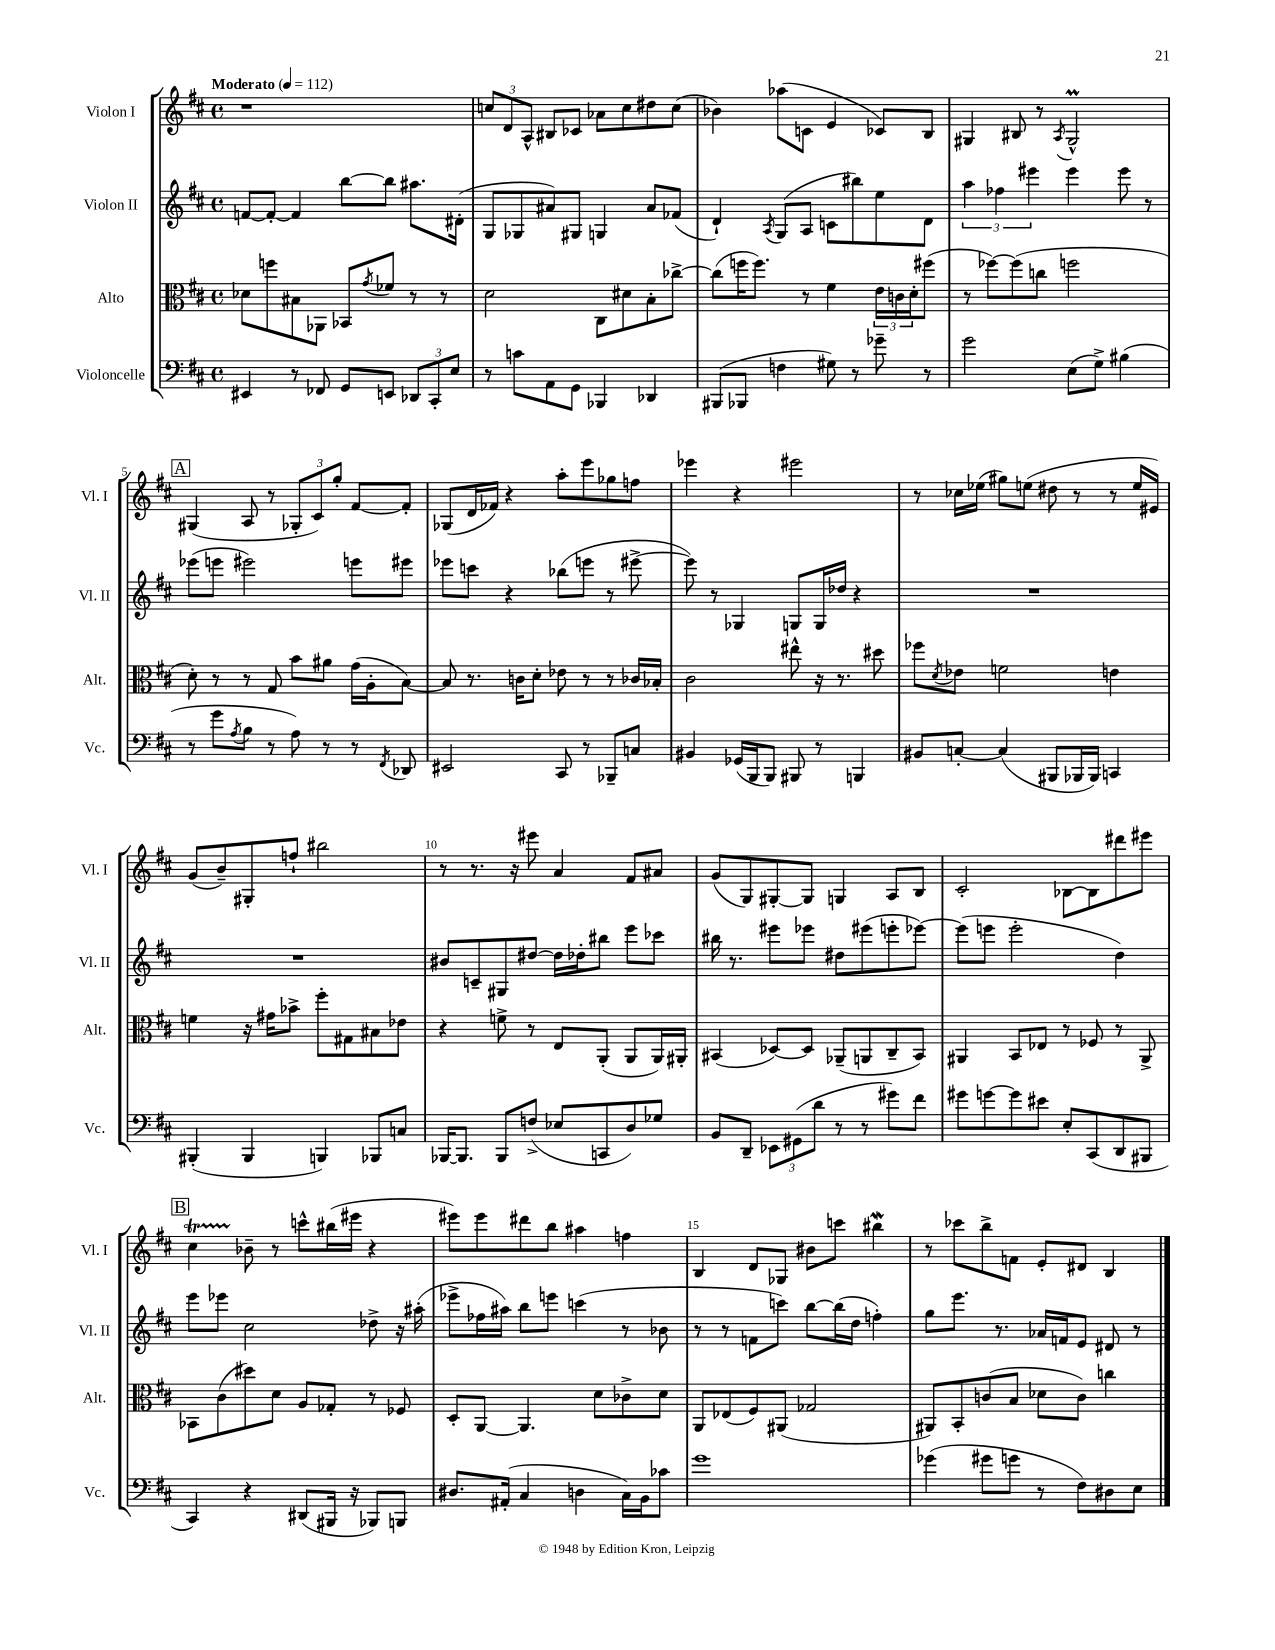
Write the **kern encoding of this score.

**kern	**kern	**kern	**kern
*staff4	*staff3	*staff2	*staff1
*clefF4	*clefC3	*clefG2	*clefG2
*k[f#c#]	*k[f#c#]	*k[f#c#]	*k[f#c#]
*M4/4	*M4/4	*M4/4	*M4/4
*met(c)	*met(c)	*met(c)	*met(c)
*MM112	*MM112	*MM112	*MM112
4EE#	8d-	[8f	1r
.	8ff	8f'_	.
8r	8B#	4f]	.
8FF-	8AA-	.	.
8GG	8BB-	[8bb	.
.	8qg	.	.
8EE	8f-	8bb]	.
12DD-	8r	8.aa#	.
12CC#'	.	.	.
.	8r	.	.
12E	.	.	.
.	.	(16d#'	.
=	=	=	=
8r	2d	8G	12cc
.	.	.	12d
8c	.	8G-	.
.	.	.	12A^^
8AA	.	8a#)	8B#
8GG	.	8G#	8c-
4BBB-	8C#	4G	8a-
.	8d#	.	8cc
4DD-	8B'	8a#	8dd#
.	[8cc-^	(8f-	(8cc
=	=	=	=
(8BBB#	(8cc-]	4d`)	4b-)
8BBB-	16ff	.	.
.	8.ff)	.	.
.	.	8qA	.
4F	.	(8G	(8aa-
.	8r	8A	8c
8G#)	4f#	8c	4e
8r	.	8bb#)	.
8g-~	24e	8ee	8c-)
.	24c	.	.
.	24d'	.	.
8r	(8ff#	8d	8B
=	=	=	=
2g	8r	6aa	4G#
.	[8ff-)	.	.
.	.	6ff-	.
.	(8ff-]	.	8B#
.	.	6eee#	.
.	8cc	.	8r
.	.	.	8qA
(8E	2ff	4eee#	2G#^^
8G^)	.	.	.
(4B#	.	8eee#	.
.	.	8r	.
=	=	=	=
8r	8d')	(8eee-	(4G#
8g	8r	8eee	.
8qA	.	.	.
8B	8r	2eee#)	8A
8r	8G	.	8r
8A)	8b	.	12G-'
.	.	.	12c#)
8r	8a#	.	.
.	.	.	12gg'
8r	(16g	8eee	[8f#
.	16A'	.	.
8qFF#	.	.	.
8DD-	[8B)	8eee#	8f#']
=	=	=	=
2EE#	8B]	8eee-	(8G-
.	8.r	8ccc	16d
.	.	.	16f-)
.	.	4r	4r
.	16c	.	.
.	8d'	.	.
8CC#	8e-	(8bb-	8aa'
8r	8r	8eee	8eee
8BBB-~	8r	8r	8gg-
8C	16c-	[8eee#^	8ff
.	16B-'	.	.
=	=	=	=
4BB#	2c#	8eee#])	4eee-
.	.	8r	.
(16GG-	.	4G-	4r
16BBB	.	.	.
8BBB)	.	.	.
8BBB#	8ee#^^	8G	2eee#
8r	16r	16G	.
.	8.r	16dd-	.
4BBB	.	4r	.
.	8dd#	.	.
=	=	=	=
8BB#	8ff-	1r	8r
.	8qd	.	.
[8C'	8e-	.	16cc-
.	.	.	(16ee-
(4C]	2f	.	8gg#)
.	.	.	(8ee
8BBB#	.	.	8dd#
16BBB-	.	.	8r
16BBB-)	.	.	.
4CC	4e	.	8r
.	.	.	16ee
.	.	.	16e#)
=	=	=	=
(4BBB#'	4f	1r	(8g
.	.	.	8b~)
4BBB#	16r	.	8G#'
.	16g#	.	.
.	8b-^	.	8ff`
4BBB)	8ff#'	.	2bb#
.	8G#	.	.
8BBB-	8B#	.	.
8C	8e-	.	.
=	=	=	=
[16BBB-	4r	8b#	8r
8.BBB-]	.	.	.
.	.	8c~	8.r
8BBB-	8f^	8G#	.
.	.	.	16r
(8F^	8r	[8dd#	8eee#
8E-	8E	16dd#]	4a
.	.	16dd-'	.
8CC	(8AA'	8bb#	.
8D)	8AA	8eee	8f#
8G-	16AA)	8ccc-	8a#
.	16AA#'	.	.
=	=	=	=
8BB	(4BB#	16bb#	(8g
.	.	8.r	.
8DD~	.	.	8G)
12EE-	[8D-)	8eee#	[8G#'
(12GG#	.	.	.
.	8D-]	8eee-	8G#]
12d	.	.	.
8r	(8AA-~	8dd#	4G
8r	8AA	(8eee#	.
8g#)	8C#~	8eee'	8A
8f#	8BB#)	[8eee-)	8B
=	=	=	=
8g#	4AA#	(8eee-]	2c#'
[8g	.	8eee	.
8g]	8BB	2eee'	.
8e#	8E-	.	.
8E'	8r	.	[8B-
(8CC#	8F-	.	8B-]
8DD	8r	4dd)	8ddd#
8BBB#	8AA#^	.	8eee#
=	=	=	=
4CC#)	8BB-	8eee	4cc#
.	(8c#	8eee-	.
4r	8dd#)	2cc#	8b-~
.	8d	.	8r
(8DD#	8A	.	8ccc^^
16BBB#	8G-'	.	(16bb#
16r	.	.	16eee#
8BBB-)	8r	8dd-^	4r
8BBB	8F-	16r	.
.	.	(16aa#'	.
=	=	=	=
8.D#	8D'	8eee-^	8eee#)
.	[8AA	16ff-	8eee#
(16AA#'	.	16aa#)	.
4C#	4.AA]	8bb	8ddd#
.	.	8eee	8bb
4D	.	(4ccc	4aa#
.	8d	.	.
16C#)	8c-^	8r	4ff
16BB	.	.	.
8c-	8d	8b-	.
=	=	=	=
1g	8AA	8r	4B
.	(8E-	8r	.
.	8F#)	8f	8d
.	(8AA#	8ccc)	8G-
.	2G-	[8bb	8b#
.	.	(16bb]	8ccc
.	.	16dd	.
.	.	4ff')	4bb#
=	=	=	=
(4g-	8AA#)	8gg	8r
.	8BB'	8.eee	8ccc-
8g#	(8c	.	8bb^
.	.	8.r	.
8g	8B	.	8f
8r	8d-	16a-	8e'
.	.	16f	.
8F#)	8c)	8e	8d#
8D#	4cc	8d#	4B
8E	.	8r	.
==	==	==	==
*-	*-	*-	*-
